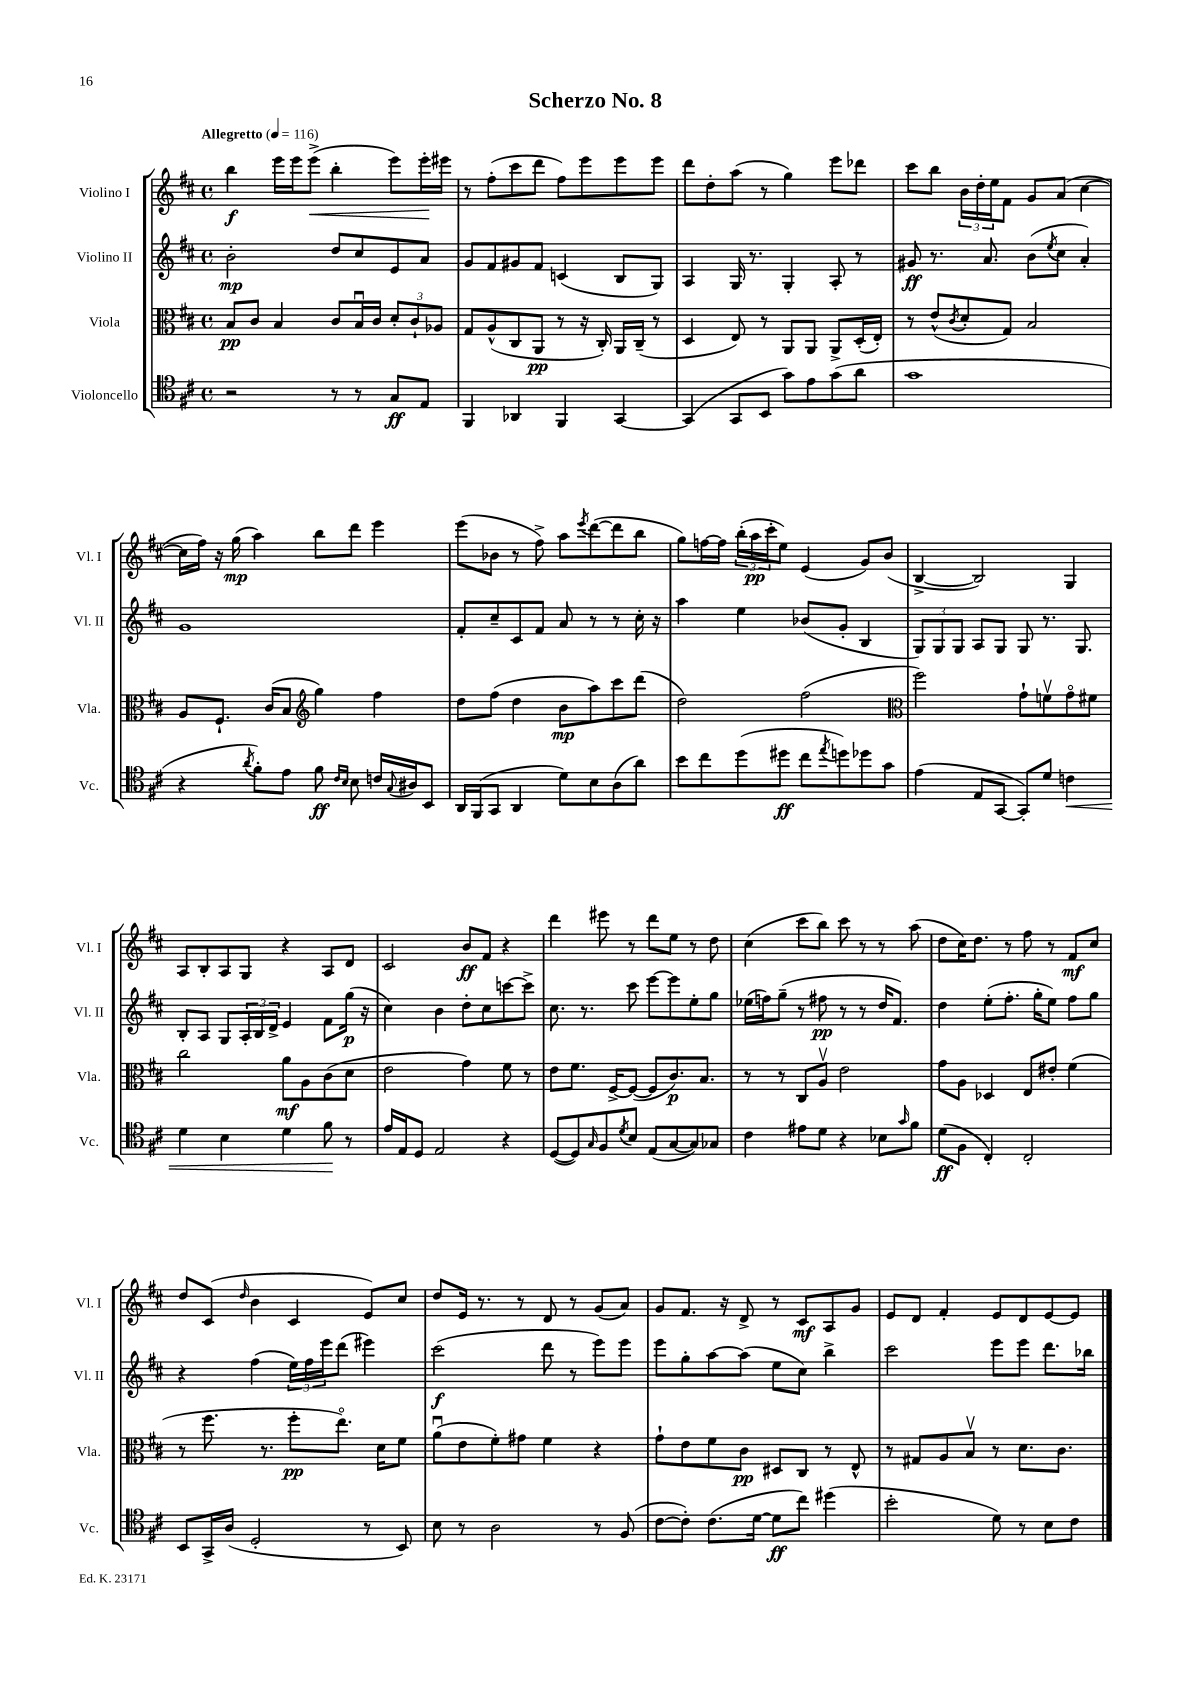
\header { title = "Scherzo No. 8" }
<<
\new StaffGroup <<
\new Staff = "s0" \with { instrumentName = "Violino I" shortInstrumentName = "Vl. I" } {
    \clef treble \key d \major \defaultTimeSignature \time 4/4 \tempo "Allegretto" 4 = 116
    b''4\f e'''16 e'''16 e'''8->\<( b''4-. e'''8) e'''16-.\! eis'''16 |
    r8 fis''8-.( cis'''8 d'''8 fis''8) e'''8 e'''8 e'''8 |
    d'''8 d''8-. a''8( r8 g''4) e'''8 des'''8 |
    cis'''8 b''8 \tuplet 3/2 { b'16 d''16-. e''16 } fis'8 g'8 a'8( cis''4~ |
    cis''16 fis''16) r16 g''16\mp( a''4) b''8 d'''8 e'''4 |
    e'''8( bes'8 r8 fis''8->) a''8 \acciaccatura { e'''8 } d'''8~( d'''8 b''8 |
    g''8) f''16~ f''16 \tuplet 3/2 { b''16-.( a''16\pp cis'''16-. } e''8) e'4( g'8) b'8( |
    b4~-> b2) g4 |
    a8 b8-. a8 g8 r4 a8 d'8 |
    cis'2 b'8\ff fis'8 r4 |
    d'''4 eis'''8 r8 d'''8 e''8 r8 d''8 |
    cis''4( cis'''8 b''8) cis'''8 r8 r8 a''8( |
    d''8 cis''16) d''8. r8 fis''8 r8 fis'8\mf cis''8 |
    d''8 cis'8( \grace { d''16 } b'4 cis'4 e'8) cis''8 |
    d''8 e'16 r8. r8 d'8 r8 g'8( a'8) |
    g'8 fis'8. r16 d'8-> r8 cis'8\mf a8 g'8 |
    e'8 d'8 fis'4-. e'8 d'8 e'8~ e'8 \bar "|." |
}
\new Staff = "s1" \with { instrumentName = "Violino II" shortInstrumentName = "Vl. II" } {
    \clef treble \key d \major \defaultTimeSignature \time 4/4
    b'2-.\mp d''8 cis''8 e'8 a'8 |
    g'8 fis'8 gis'8 fis'8 c'4( b8 g8) |
    a4 g16 r8. g4-. a8-. r8 |
    gis'8\ff r8. a'8. b'8( \acciaccatura { e''8 } cis''8 a'4-.) |
    g'1 |
    fis'8-. cis''8-- cis'8 fis'8 a'8 r8 r8 cis''16-. r16 |
    a''4 e''4 bes'8( g'8-. b4 |
    \tuplet 3/2 { g8) g8 g8 } a8 g8 g8 r8. g8. |
    b8-. a8 g8 \tuplet 3/2 { a16-. b16 d'16-> } e'4 fis'8 g''16\p( r16 |
    cis''4) b'4 d''8-. cis''8 c'''8~ c'''8-> |
    cis''8. r8. cis'''8 e'''8~ e'''8 e''8-. g''8 |
    ees''16( f''16) g''8--( r8 fis''8\pp r8 r8 d''16 fis'8.) |
    d''4 e''8-.( fis''8.-. g''16-. e''8) fis''8 g''8 |
    r4 fis''4( \tuplet 3/2 { e''16) fis''16 e'''16 } d'''8( eis'''4) |
    cis'''2\f( d'''8 r8 e'''8) e'''8 |
    e'''8 g''8-. a''8~ a''8( e''8 cis''8) b''4-> |
    cis'''2 e'''8 e'''8 d'''8. bes''16 \bar "|." |
}
\new Staff = "s2" \with { instrumentName = "Viola" shortInstrumentName = "Vla." } {
    \clef alto \key d \major \defaultTimeSignature \time 4/4
    b8\pp cis'8 b4 cis'8 b16\downbow cis'16 \tuplet 3/2 { d'8-. cis'8-! aes8 } |
    g8 a8-^( cis8 a,8\pp r8 r16 cis16-.) a,16 cis16--( r8 |
    d4 e8) r8 a,8 a,8 a,8-> d16-.( e16-.) |
    r8 e'8-^( \acciaccatura { cis'8 } d'8-. g8) b2 |
    a8 fis8.-! cis'16( b8 \clef treble g''4) fis''4 |
    d''8 fis''8( d''4 b'8\mp a''8) cis'''8 d'''8( |
    d''2) fis''2( |
    \clef alto fis''2) g'8-! f'8\upbow g'8\flageolet fis'8 |
    cis''2 a'8\mf a8 cis'8( d'8 |
    e'2 g'4) fis'8 r8 |
    e'8 fis'8. fis16~-> fis8~( fis8 cis'8.\p) b8. |
    r8 r8 cis8 a8\upbow e'2 |
    g'8 a8 des4 e8 eis'8-. fis'4( |
    r8 fis''8. r8. fis''8-.\pp e''8.\flageolet) d'16 fis'8 |
    a'8\downbow( e'8 fis'8-.) gis'8 fis'4 r4 |
    g'8-! e'8 fis'8 cis'8\pp dis8 cis8 r8 e8-^ |
    r8 gis8 a8 b8\upbow r8 d'8. cis'8. \bar "|." |
}
\new Staff = "s3" \with { instrumentName = "Violoncello" shortInstrumentName = "Vc." } {
    \clef tenor \key d \major \defaultTimeSignature \time 4/4
    r2 r8 r8 g8\ff e8 |
    fis,4 aes,4 fis,4 g,4~ |
    g,4( g,8 b,8 g'8) e'8 g'8( a'8 |
    g'1 |
    r4 \acciaccatura { a'8 } fis'8-.) e'8 fis'8\ff \grace { cis'16 b16 } b8 c'16 \appoggiatura { g8 } ais16 b,8 |
    a,16 fis,16( g,8 a,4 d'8) b8 a8( a'8) |
    b'8 cis''8 d''8( dis''8\ff cis''8 \acciaccatura { e''8 } d''8) des''8 g'8 |
    e'4( e8 g,8~ g,8-.) d'8 c'4\< |
    d'4 b4 d'4 fis'8\! r8 |
    e'16 e16 d8 e2 r4 |
    d8~( d8) \grace { g16 } fis8 \acciaccatura { d'8 } b8 e8( g8~ g8) ges8 |
    cis'4 eis'8 d'8 r4 bes8 \grace { g'16 } fis'8 |
    d'8\ff( fis8 cis4-.) cis2-. |
    b,8 g,16-> a16( d2-. r8 b,8) |
    b8 r8 a2 r8 fis8( |
    cis'8~ cis'8-.) cis'8.( d'16~ d'8\ff cis''8) dis''4( |
    b'2-. d'8) r8 b8 cis'8 \bar "|." |
}
>>
>>
\layout { \context { \Score \remove "Bar_number_engraver" } }
